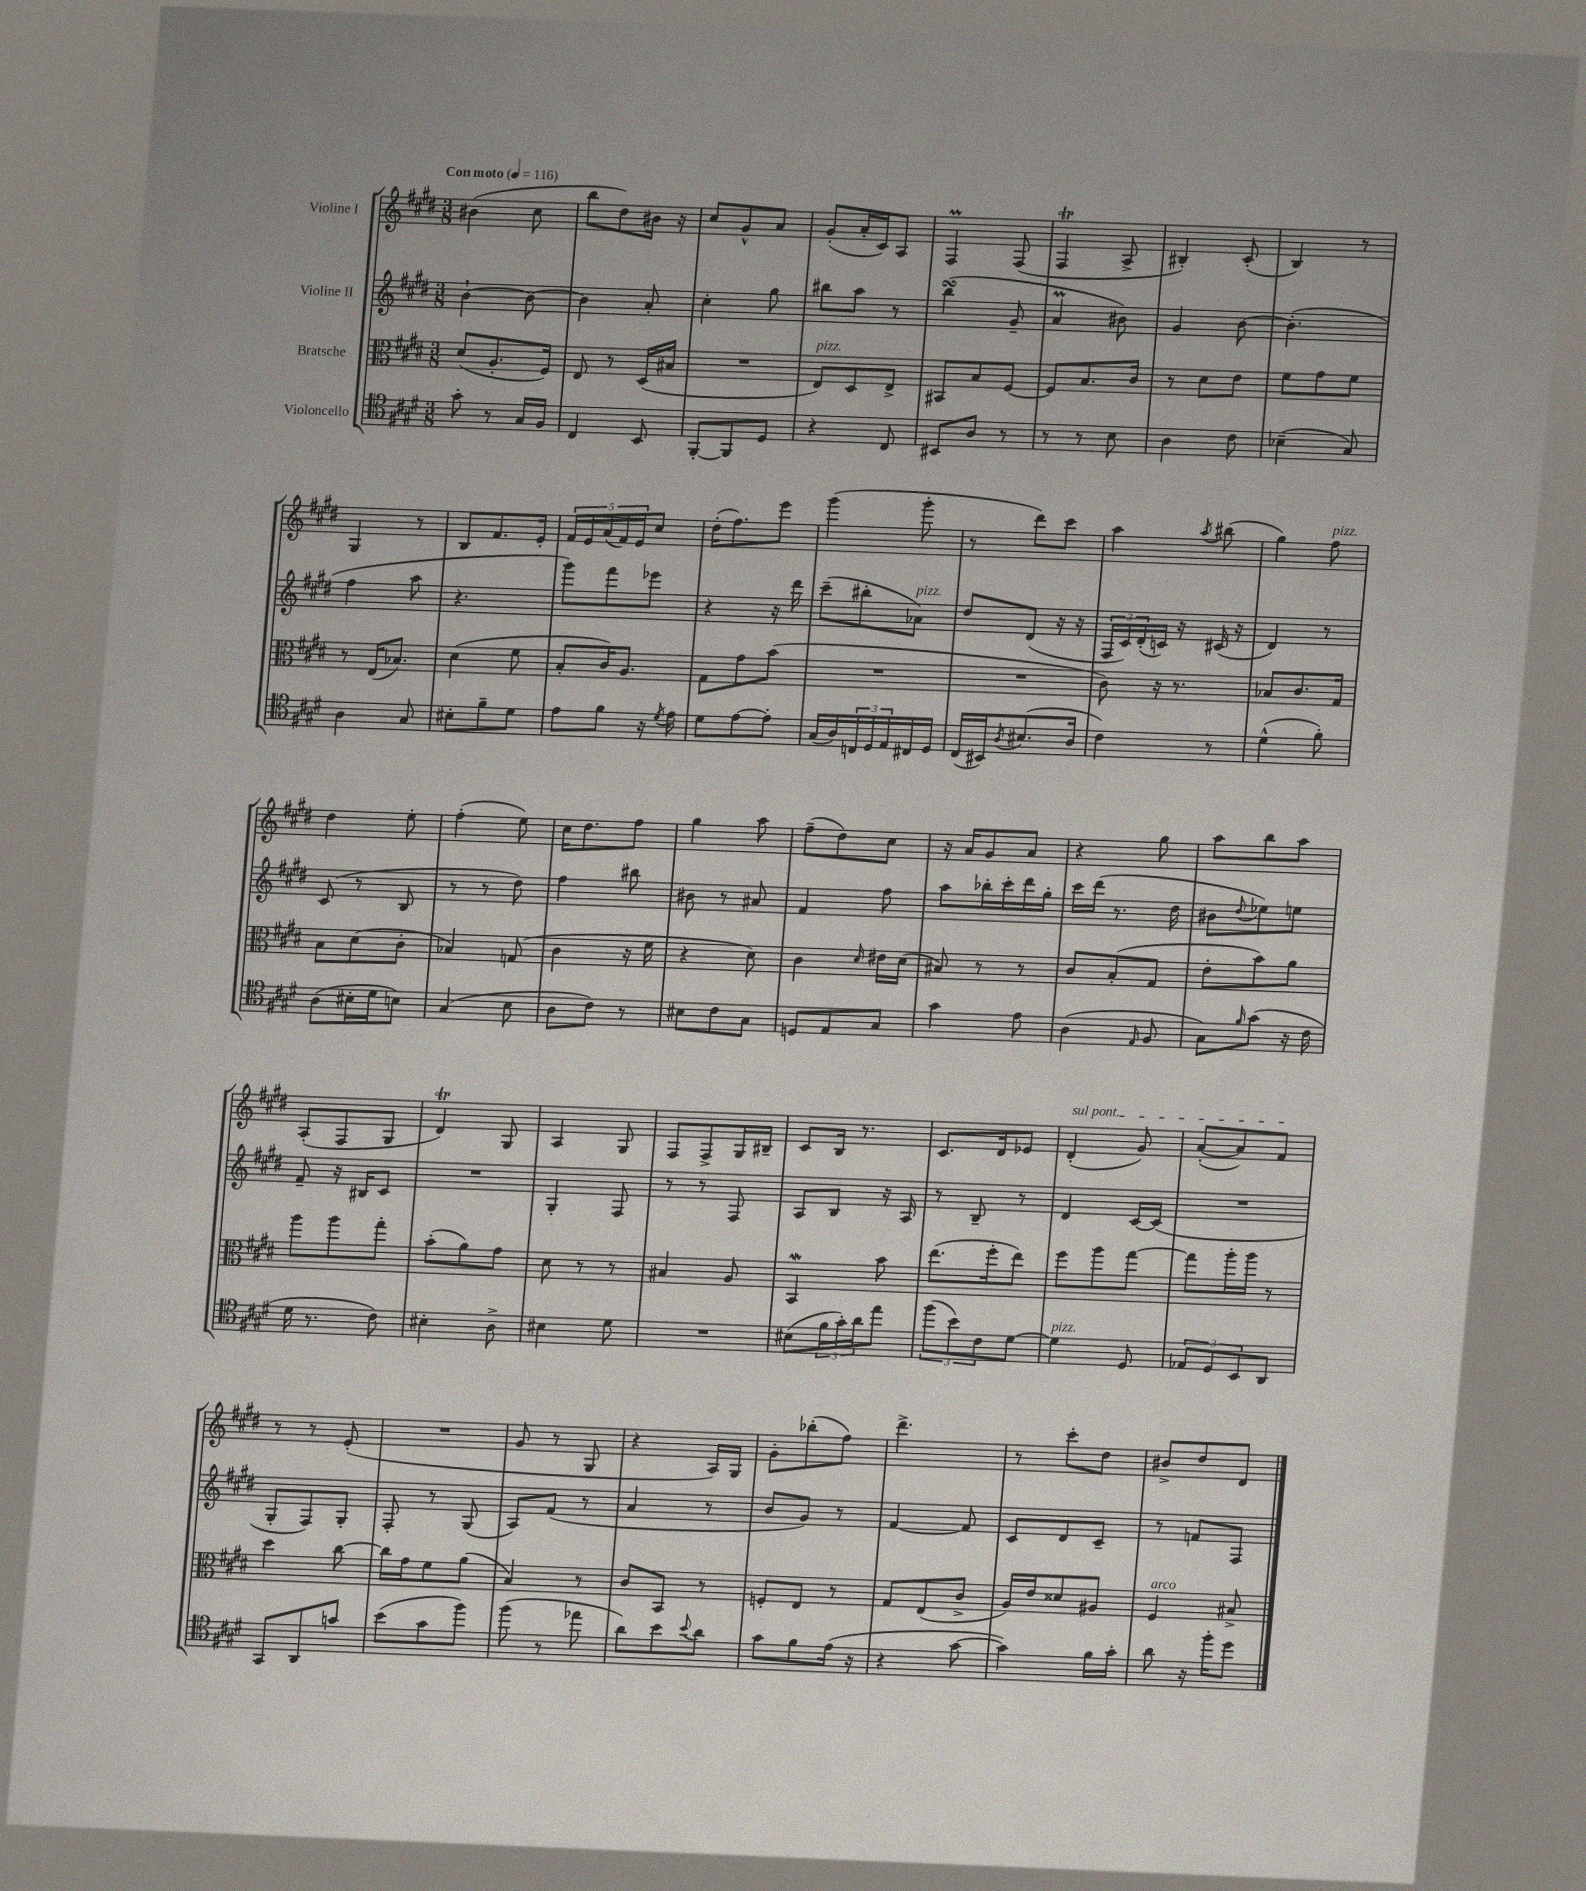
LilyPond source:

<<
\new StaffGroup <<
\new Staff = "s0" \with { instrumentName = "Violine I" } {
    \clef treble \key e \major \numericTimeSignature \time 3/8 \tempo "Con moto" 4 = 116
    bis'4( cis''8 |
    b''8 dis''8) bis'16 r16 |
    cis''8 gis'8-^ a'8 |
    gis'8-.( a'16-. cis'16) a8 |
    fis4\prall fis8( |
    fis4\trill a8-> |
    bis4-.) cis'8-.( |
    b4) r8 |
    gis4 r8 |
    b8 fis'8. e'16-. |
    \tuplet 5/4 { fis'16 e'16 a'16( fis'16) e'16 } cis''8 |
    dis''16-.( fis''8.) e'''8 |
    gis'''4( gis'''8-. |
    r8 dis'''8) cis'''8 |
    a''4 \acciaccatura { a''8 } bis''8( |
    gis''4) fis''8^\markup { \italic "pizz." } |
    dis''4 e''8-. |
    fis''4-.( e''8) |
    cis''16 dis''8. fis''8 |
    gis''4 a''8 |
    fis''8--( dis''8) cis''8 |
    r16 a'16 gis'8 a'8 |
    r4 gis''8 |
    a''8 b''8 a''8 |
    a8-.( fis8 gis8 |
    dis'4\trill) gis8 |
    a4 gis8 |
    fis8 fis8-> gis16 bis16-- |
    cis'8 b16 r8. |
    cis'8. dis'16 ees'8 |
    \once \override TextSpanner.bound-details.left.text = \markup { \italic "sul pont." } dis'4-.\startTextSpan( gis'8) |
    a'8~-.( a'8) fis'8\stopTextSpan |
    r8 r8 e'8-.( |
    R4. |
    gis'8 r8 gis8 |
    r4 a16) gis16 |
    gis'8-. bes''8-.( fis''8) |
    dis'''4.-> |
    r8 cis'''8-. dis''8 |
    bis'8-> dis''8 dis'8 \bar "|." |
}
\new Staff = "s1" \with { instrumentName = "Violine II" } {
    \clef treble \key e \major \numericTimeSignature \time 3/8
    b'4~-! b'8~ |
    b'4 a'8-. |
    cis''4-. gis''8 |
    bis''8 a''8 r8 |
    b''4\turn( gis'8-- |
    a'4\prall bis'8) |
    gis'4 b'8~ |
    b'4.-.( |
    fis''4 a''8 |
    r4. |
    gis'''8) fis'''8 ees'''8 |
    r4 r16 dis'''16 |
    cis'''8--( bis''8-. aes'8^\markup { \italic "pizz." }) |
    dis''8 dis'8( r16 r16 |
    \tuplet 3/2 { fis16 cis'16) dis'16-.( } c'16) r16 cis'16( r16 |
    dis'4) r8 |
    cis'8( r8 b8 |
    r8 r8 dis''8) |
    fis''4 bis''8 |
    bis'8 r8 ais'8 |
    fis'4 fis''8 |
    a''8 bes''16-. cis'''16-. dis'''16 gis''16-. |
    cis'''16 dis'''16( r8. dis''16 |
    bis'8 \appoggiatura { dis''8 } ees''8) e''8 |
    fis'8-- r16 bis16 cis'8 |
    R4. |
    gis4-. fis8 |
    r8 r8 fis8 |
    a8 b8 r16 a16 |
    r8 b8-- r8 |
    dis'4 cis'16~ cis'16( |
    R4. |
    gis8-. fis8) gis8-. |
    fis8-. r8 gis8( |
    a8) fis'8( r8 |
    a'4 r8 |
    b'8 gis'8) r8 |
    fis'4~ fis'8 |
    cis'8 dis'8 cis'8-- |
    r8 f'8 fis8 \bar "|." |
}
\new Staff = "s2" \with { instrumentName = "Bratsche" } {
    \clef alto \key e \major \numericTimeSignature \time 3/8
    dis'8( a8.-. fis16) |
    e8 r8 dis16( bis16 |
    R4. |
    e8^\markup { \italic "pizz." }) dis8 e8-> |
    bis,8 b8 fis8~ |
    fis8 b8. cis'16 |
    r8 dis'8 e'8 |
    fis'8 gis'8 fis'8 |
    r8 e16( bes8.) |
    dis'4( fis'8 |
    b8-. cis'16) a8. |
    gis8 gis'8 b'8( |
    R4. |
    R4. |
    cis'8) r16 r8. |
    bes8 cis'8. gis16 |
    b8 dis'8( cis'8-. |
    bes4) g8( |
    cis'4 r16 fis'16 |
    r4 dis'8) |
    cis'4 \grace { dis'16 } eis'16 dis'16( |
    bis8) r8 r8 |
    cis'8 b8-.( gis8 |
    e'8-. b'8) a'8 |
    a''8 a''8 gis''8-. |
    b'8-.( a'8) gis'8 |
    dis'8 r8 r8 |
    bis4 a8 |
    b,4\mordent b'8 |
    e''8.( fis''16-. e''8) |
    fis''8 a''8 gis''8~ |
    gis''8 a''16-. a''16 r8 |
    dis''4 cis''8~ |
    cis''16 gis'16 fis'8 a'8( |
    b4) r8 |
    cis'8 b,8 r8 |
    f8-. e8 r8 |
    gis8 e8( cis'8-> |
    a16) e'16 disis'8 ais8 |
    fis4^\markup { \italic "arco" } bis8-> \bar "|." |
}
\new Staff = "s3" \with { instrumentName = "Violoncello" } {
    \clef tenor \key e \major \numericTimeSignature \time 3/8
    gis'8-. r8 gis16 fis16 |
    cis4 b,8 |
    fis,8~-. fis,8 dis8 |
    r4 cis8 |
    bis,8 a8 r8 |
    r8 r8 b8 |
    a4 cis'8 |
    bes4--( gis8) |
    a4 gis8 |
    bis8-. fis'8-- dis'8 |
    e'8 fis'8 r16 \acciaccatura { dis'8 } e'16 |
    dis'8 e'8~ e'8-. |
    gis16( a16) \tuplet 3/2 { c16 dis16 e16 } cis16 dis16 |
    cis16( bis,16) \acciaccatura { a8 } bis8.( a16 |
    cis'4) r8 |
    dis'4-^( fis'8-.) |
    a8( bis16-. dis'16 b8) |
    gis4( b8 |
    a8 cis'8) r8 |
    bis8 cis'8 gis8 |
    d8 e8 gis8 |
    gis'4 e'8 |
    a4( \grace { e16 } fis8 |
    gis8) \grace { fis'16 } gis'8( r16 cis'16 |
    dis'16 r8. cis'8) |
    bis4-. a8-> |
    bis4 dis'8 |
    R4. |
    bis8( \tuplet 3/2 { fis'16 gis'16-.) a'16 } e''8 |
    \tuplet 3/2 { fis''8( b'8) cis'8 } dis'8~ |
    dis'4^\markup { \italic "pizz." } dis8 |
    \tuplet 3/2 { ees8 dis8 b,8 } a,8 |
    gis,8 a,8 g'8 |
    b'8( gis'8 fis''8) |
    fis''8( r8 ees''8 |
    a'8) b'8 \appoggiatura { b'8 } a'8 |
    gis'8 fis'8 e'16( r16 |
    r4 gis'8~ |
    gis'4) fis'16 gis'16-. |
    a'8 r16 fis''16-. dis''8 \bar "|." |
}
>>
>>
\layout { \context { \Score \remove "Bar_number_engraver" } }
